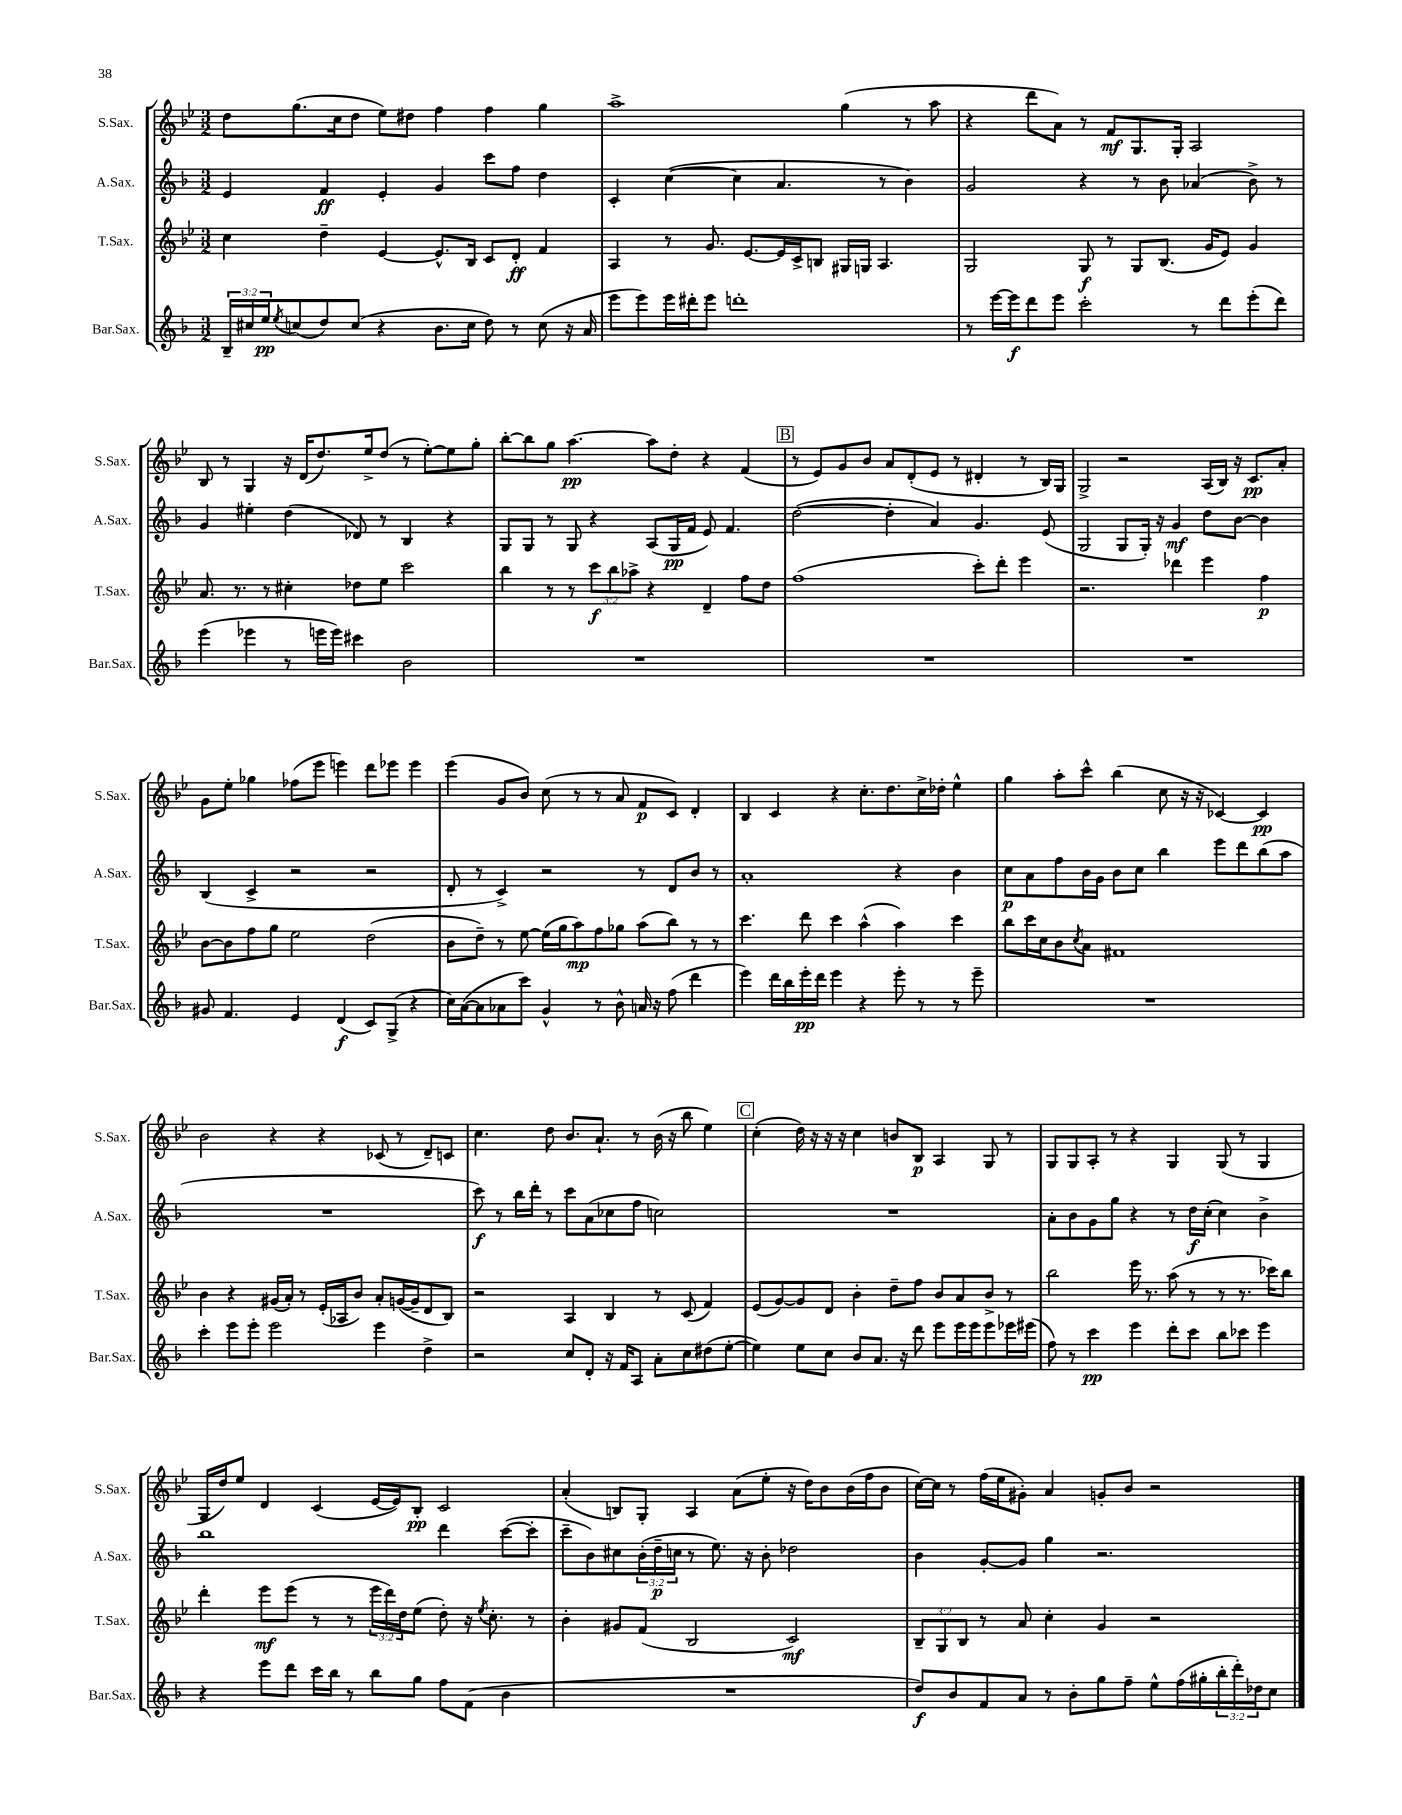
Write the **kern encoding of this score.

**kern	**kern	**kern	**kern
*staff4	*staff3	*staff2	*staff1
*clefG2	*clefG2	*clefG2	*clefG2
*k[b-]	*k[b-e-]	*k[b-]	*k[b-e-]
*M3/2	*M3/2	*M3/2	*M3/2
24B-~	4cc	4e	8dd
24cc#	.	.	.
24ee	.	.	.
8qee	.	.	.
(8cc	.	.	(8.gg
8dd)	4dd~	4f	.
.	.	.	16cc
(8cc	.	.	8dd
4r	[4e-	4e'	8ee-)
.	.	.	8dd#
8.b-	8.e-^^]	4g	4ff
16cc	16B-	.	.
8dd)	8c	8ccc	4ff
8r	8d'	8ff	.
(8cc	4f	4dd	4gg
16r	.	.	.
16a	.	.	.
=	=	=	=
8eee	4A	4c'	1aa^
8eee)	.	.	.
16eee	8r	([4cc	.
16ddd#'	.	.	.
8eee	8.g	.	.
1ddd'	.	4cc]	.
.	[8.e-	.	.
.	16e-]	4.a	.
.	16c^	.	.
.	8B	.	.
.	16G#	.	(4gg
.	16G	.	.
.	4.A	8r	.
.	.	4b-)	8r
.	.	.	8aa
=	=	=	=
8r	2G	2g	4r
[16eee	.	.	.
16eee]	.	.	.
8ddd	.	.	8ddd
8eee	.	.	8a)
2ccc'	8G	4r	8r
.	8r	.	8f
.	8G	8r	8.G
.	(8.B-	8b-	.
.	.	.	16G'
8r	.	(4a-	2A
.	16g	.	.
8ddd	8e-)	.	.
(8eee'	4g	8b-^)	.
8ddd)	.	8r	.
=	=	=	=
(4eee	8.a	4g	8B-
.	.	.	8r
.	8.r	.	.
4eee-	.	4ee#'	4G
.	8r	.	.
8r	4cc#'	(4dd	16r
.	.	.	(16d
16eee	.	.	8.dd)
16eee)	.	.	.
4ccc#	8dd-	8d-)	.
.	.	.	16ee-^
.	8ee-	8r	(8dd
2b-	2ccc	4B-	8r
.	.	.	[8ee-')
.	.	4r	8ee-]
.	.	.	8gg'
=	=	=	=
1.r	4bb-	8G	[8bb-'
.	.	8G	8bb-]
.	8r	8r	8gg
.	8r	8G	[4.aa
.	12ccc	4r	.
.	12bb-	.	.
.	12aa-^	.	.
.	4r	(8A	8aa]
.	.	16G	8dd'
.	.	16f	.
.	4d~	8e)	4r
.	.	4.f	.
.	8ff	.	(4f
.	8dd	.	.
=	=	=	=
1.r	(1ff	([2dd	8r
.	.	.	8e-)
.	.	.	8g
.	.	.	8b-
.	.	4dd']	8a
.	.	.	(8d'
.	.	4a)	8e-
.	.	.	8r
.	8ccc')	4.g	4d#'
.	8ddd'	.	.
.	4eee-	.	8r
.	.	(8e	16B-)
.	.	.	16G
=	=	=	=
1.r	2.r	2G	2G^
.	.	8G	2r
.	.	16G')	.
.	.	16r	.
.	4ddd-	4g	.
.	4eee-	8dd	(16A
.	.	.	16B-)
.	.	[8b-	16r
.	.	.	8.c
.	4ff	4b-]	.
.	.	.	8a'
=	=	=	=
8g#	[8b-	(4B-	8g
4.f	8b-]	.	8ee-'
.	8ff	4c^	4gg-
.	8gg	.	.
4e	2ee-	2r	(8ff-
.	.	.	8eee-
(4d	.	.	4eee)
8c)	(2dd	2r	8ddd
(8G^	.	.	8eee-
4r	.	.	4eee-
=	=	=	=
16cc)	8b-	8d'	(4eee-
([16a	.	.	.
8a]	8dd~)	8r	.
8a-	8r	4c^)	8g
8ccc)	[8ee-	.	8b-)
4g^^	(16ee-]	2r	(8cc
.	16gg	.	.
.	8aa)	.	8r
8r	8ff	.	8r
8b-^^	8gg-	.	8a
16a	(8aa	8r	8f
16r	.	.	.
(8ff	8bb-)	8d	8c)
4ddd	8r	8b-	4d'
.	8r	8r	.
=	=	=	=
4eee)	4.ccc	1a'	4B-
16ddd	.	.	4c
16bb-	.	.	.
16eee'	8ddd	.	.
16ddd	.	.	.
4eee	4ccc	.	4r
4r	(4aa^^	.	8.cc'
.	.	.	8.dd
8eee'	4aa)	4r	.
8r	.	.	16cc^
.	.	.	16dd-'
8r	4ccc	4b-	4ee-^^
8eee~	.	.	.
=	=	=	=
1.r	8bb-	8cc	4gg
.	16ccc	8a	.
.	16cc	.	.
.	8b-	8ff	8aa'
.	8qcc	.	.
.	8a	16b-	8ccc^^
.	.	16g	.
.	1f#	8b-	(4bb-
.	.	8cc	.
.	.	4bb-	8cc
.	.	.	16r
.	.	.	16r
.	.	8eee	[4c-)
.	.	8ddd	.
.	.	(8bb-	4c-]
.	.	8aa	.
=	=	=	=
4ccc'	4b-	1.r	2b-
8eee	4r	.	.
8eee'	.	.	.
2eee	(16g#	.	4r
.	16a')	.	.
.	8r	.	.
.	(16e-'	.	4r
.	16A-	.	.
.	8b-)	.	.
4eee	8a'	.	(8c-
.	([16g	.	8r
.	16g~]	.	.
4dd^	8d	.	8d~)
.	8B-)	.	8c
=	=	=	=
2r	2r	8ccc)	4.cc
.	.	8r	.
.	.	16bb-	.
.	.	16ddd'	.
.	.	8r	8dd
8cc	4A	8ccc	8.b-
8d'	.	(8a	.
.	.	.	8.a`
16r	4B-	8cc-	.
16f	.	.	.
8A	.	8ff	8r
8a'	8r	2cc)	(16b-
.	.	.	16r
8cc	(8c	.	8bb-
(8dd#	4f)	.	4ee-)
[8ee'	.	.	.
=	=	=	=
4ee])	(8e-	1.r	(4cc'
.	[8g)	.	.
8ee	8g]	.	16dd)
.	.	.	16r
8cc	8d	.	16r
.	.	.	16r
8b-	4b-'	.	4cc
8.a	.	.	.
.	8dd~	.	8b
16r	.	.	.
8ddd	8ff	.	8B-
8eee	8b-	.	4A
16eee	8a	.	.
16eee	.	.	.
8eee	8b-^	.	8G
16eee-	8r	.	8r
(16eee#	.	.	.
=	=	=	=
8ff)	2bb-	8a'	8G
8r	.	8b-	8G
4ccc	.	8g	8A'
.	.	8gg	8r
4eee	16eee-	4r	4r
.	8.r	.	.
8ddd'	(8aa	8r	4G
8ccc	8r	16dd	.
.	.	(16cc'	.
8bb-	8r	4cc)	(8G
8ccc-	8.r	.	8r
4eee	.	4b-^	4G
.	16ccc-)	.	.
.	8bb-	.	.
=	=	=	=
4r	4ddd'	1bb-	16G
.	.	.	16dd)
.	.	.	8ee-
8eee	8eee-	.	4d
8ddd	(8eee-	.	.
16ccc	8r	.	(4c
16bb-	.	.	.
8r	8r	.	.
8bb-	24eee-	.	[16e-
.	24ddd)	.	.
.	.	.	16e-])
.	24dd	.	.
8gg	(8ee-	.	8B-'
8ff	8dd')	4ddd	2c
(8f	16r	.	.
.	8qee-	.	.
.	8.cc'	.	.
4b-	.	([8ccc	.
.	8r	8ccc']	.
=	=	=	=
1.r	4b-'	8ccc~	(4a'
.	.	8b-)	.
.	8g#	8cc#	8B)
.	(8f	(24b-'	8G'
.	.	24dd~	.
.	.	24cc	.
.	2B-	8r	4A
.	.	8.ee)	.
.	.	.	(8a
.	.	16r	.
.	.	8b-'	8ee-'
.	2c)	2dd-	16r
.	.	.	16dd)
.	.	.	8b-
.	.	.	(16b-
.	.	.	16ff
.	.	.	8b-
=	=	=	=
8dd)	12B-~	4b-	[16cc)
.	.	.	16cc]
.	12G	.	.
8b-	.	.	8r
.	12B-	.	.
8f	8r	[8g'	(16ff
.	.	.	16ee-
8a	8a	8g]	8g#')
8r	4cc'	4gg	4a
8b-'	.	.	.
8gg	4g	2.r	8g'
8ff~	.	.	8b-
8ee^^	2r	.	2r
(16ff	.	.	.
16gg#'	.	.	.
24bb-'	.	.	.
24ddd')	.	.	.
24dd-	.	.	.
8cc	.	.	.
==	==	==	==
*-	*-	*-	*-
